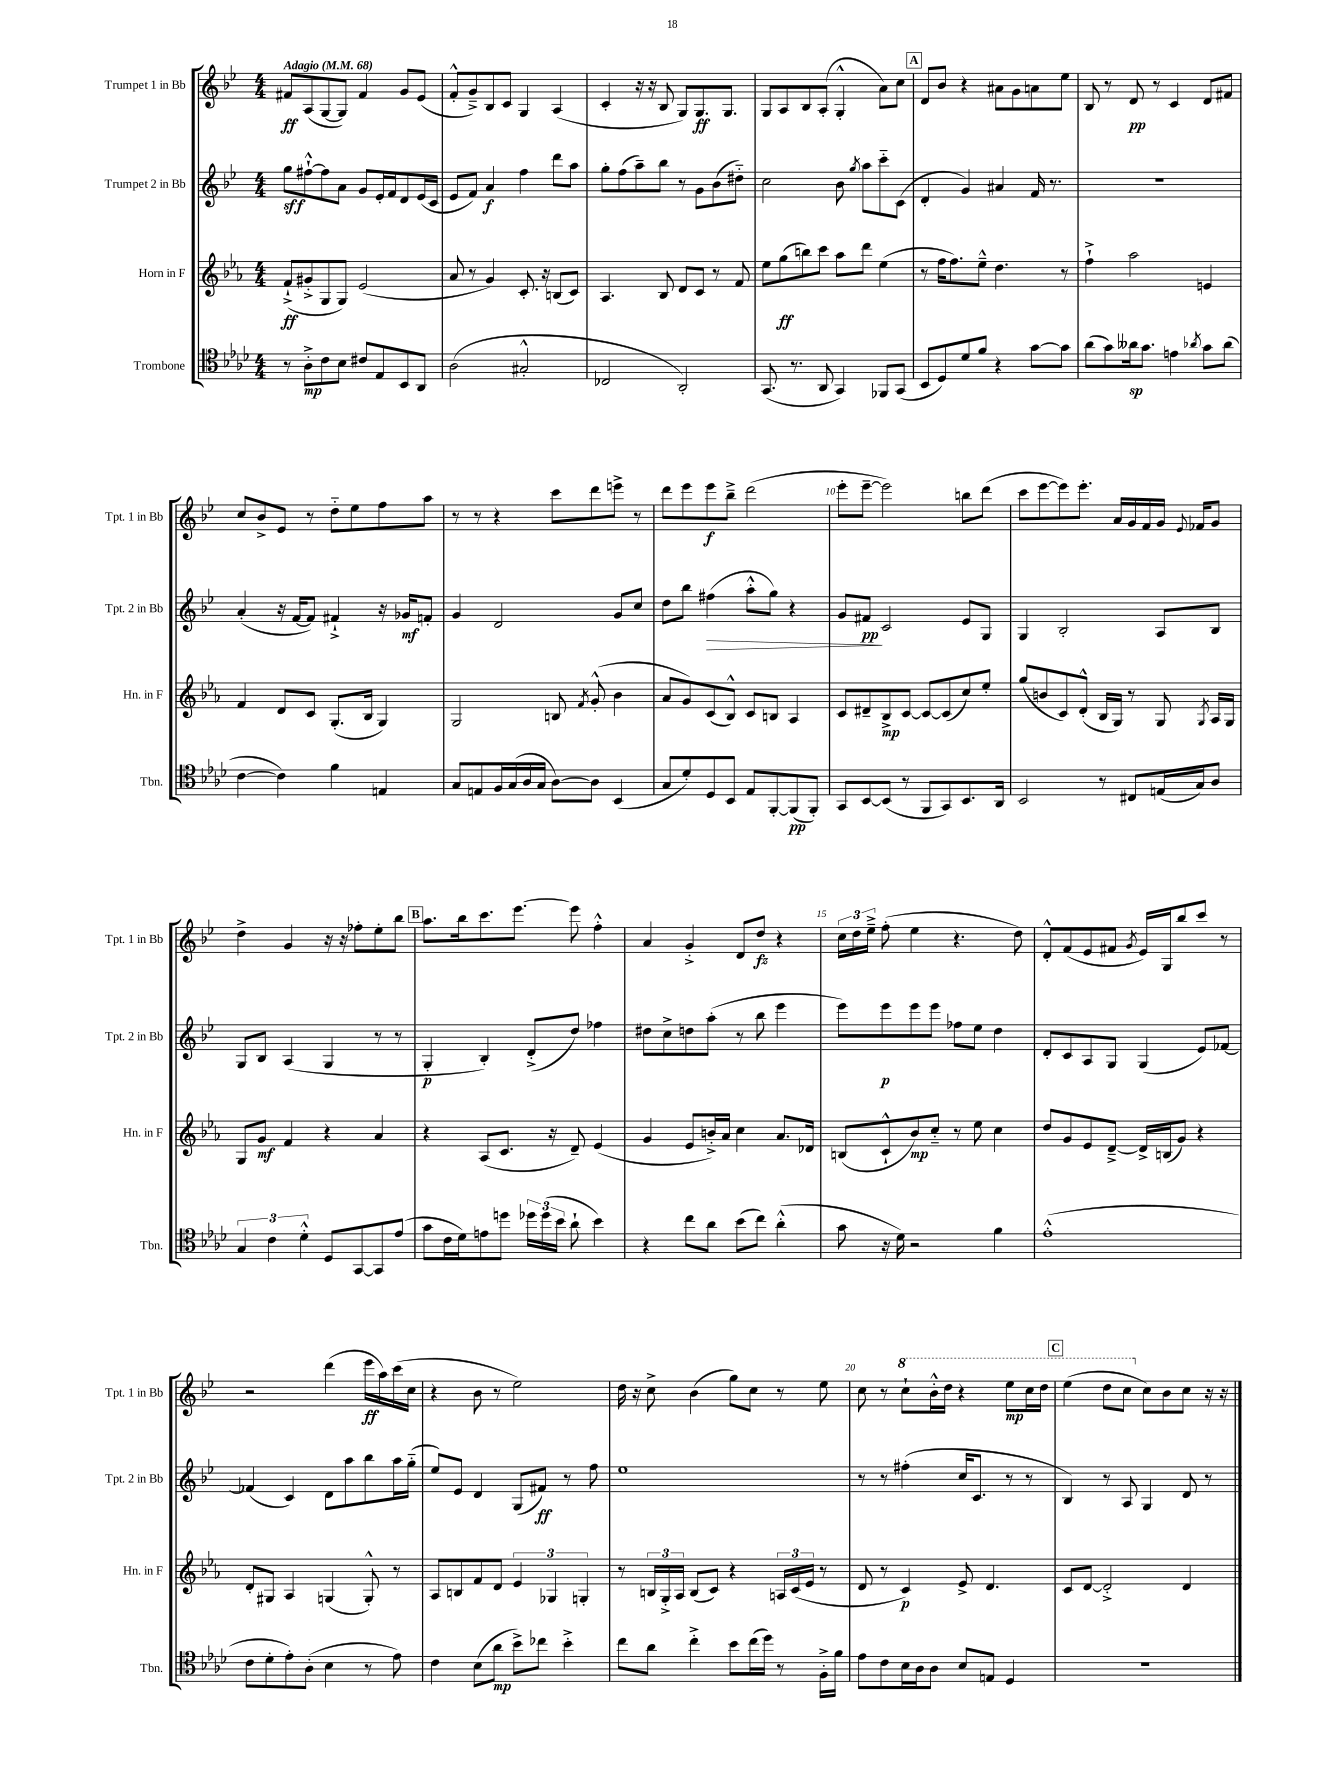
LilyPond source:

<<
\new StaffGroup <<
\new Staff = "s0" \with { instrumentName = "Trumpet 1 in Bb" shortInstrumentName = "Tpt. 1 in Bb" } {
    \clef treble \key bes \major \numericTimeSignature \time 4/4 \tempo "Adagio" 4 = 68
    \autoBeamOff fis'8[\ff a8( g8~ g8]) fis'4 g'8[ ees'8]( |
    f'8[-.-^ g'8--->) bes8 c'8] g4 a4( |
    c'4-. r16 r16 bes8 g8[) g8.\ff g8.] |
    g8[ a8 bes8 a8]-.( g4-.-^ a'8[) c''8] |
    \mark \markup { \box "A" } d'8[ bes'8] r4 ais'8[ g'8 a'8 ees''8] |
    bes8 r8 d'8\pp r8 c'4 d'8[ fis'8] |
    c''8[ bes'8-> ees'8] r8 d''8[-_ ees''8 f''8 a''8] |
    r8 r8 r4 c'''8[ d'''8 e'''8]-> r8 |
    d'''8[ ees'''8 ees'''8\f bes''8]---> d'''2( |
    ees'''8[-. ees'''8]~-- ees'''2) b''8[ d'''8]( |
    c'''8[ ees'''8~ ees'''8) ees'''8.]-. a'16[ g'16 f'16 g'16] \appoggiatura { ees'8 } fes'16[ g'8] |
    d''4-> g'4 r16 r16 fes''8[-. ees''8-. bes''8] |
    \mark \markup { \box "B" } a''8.[ bes''16 c'''8. ees'''8.]~ ees'''8 f''4-.-^ |
    a'4 g'4-.-> d'8[ d''8]\fz r4 |
    \tuplet 3/2 { c''16[ d''16 ees''16]---> } f''8-.( ees''4 r4. d''8) |
    d'8[-.-^ f'8( ees'8 fis'8] \acciaccatura { g'8 } ees'16[) g16 bes''8 c'''8] r8 |
    r2 d'''4( ees'''16[\ff a''16) c'''16( c''16] |
    r4 bes'8 r8 ees''2) |
    d''16 r16 c''8-> bes'4( g''8[) c''8] r8 ees''8 |
    c''8 r8 \ottava #1 c'''8[-! bes''16-.-^ d'''16] r4 ees'''8[\mp c'''16 d'''16] |
    \mark \markup { \box "C" } ees'''4( d'''8[ c'''8] \ottava #0 c''8[) bes'8 c''8] r16 r16 \bar "|." |
}
\new Staff = "s1" \with { instrumentName = "Trumpet 2 in Bb" shortInstrumentName = "Tpt. 2 in Bb" } {
    \clef treble \key bes \major \numericTimeSignature \time 4/4
    \autoBeamOff g''8[\sff fis''8~-!-^ fis''8 a'8] g'8[ ees'16-. f'16 d'8 ees'16( c'16] |
    ees'8[ f'8]) a'4\f f''4 d'''8[ a''8] |
    g''8[-. f''8( a''8--) bes''8] r8 g'8[ bes'8( dis''8]-_) |
    c''2 bes'8 \acciaccatura { g''8 } a''8[ c'''8-_ c'8]( |
    \mark \markup { \box "A" } d'4-. g'4) ais'4 f'16 r8. |
    R1 |
    a'4-.( r16 f'16[~ f'8]) fis'4-!-> r16 ges'16[\mf f'8]-. |
    g'4 d'2 g'8[ c''8] |
    d''8[ bes''8] fis''4\>( a''8[-.-^ g''8]) r4 |
    g'8[ fis'8]\pp\! c'2 ees'8[ g8] |
    g4 bes2-. a8[ bes8] |
    g8[ bes8] a4( g4 r8 r8 |
    \mark \markup { \box "B" } g4-.\p bes4-.) d'8[-.->( d''8]) fes''4 |
    dis''8[ c''8-> d''8 a''8]-.( r8 bes''8 ees'''4 |
    ees'''8[) ees'''8\p ees'''8 ees'''8] fes''8[ ees''8] d''4 |
    d'8[-. c'8 a8 g8] g4( ees'8[) fes'8]~ |
    fes'4( c'4) d'8[ a''8 bes''8 a''16 g''16]-_( |
    ees''8[) ees'8] d'4 g8[( fis'8]\ff) r8 f''8 |
    ees''1 |
    r8 r8 fis''4-.( c''16[ c'8.] r8 r8 |
    \mark \markup { \box "C" } bes4) r8 a8 g4 d'8 r8 \bar "|." |
}
\new Staff = "s2" \with { instrumentName = "Horn in F" shortInstrumentName = "Hn. in F" } {
    \clef treble \key ees \major \numericTimeSignature \time 4/4
    \autoBeamOff f'8[-!->\ff( gis'8-.-> g8 g8]) ees'2( |
    aes'8 r8 g'4) c'8.-. r16 b8[( c'8]) |
    aes4. bes8 d'8[ c'8] r8 f'8 |
    ees''8[ g''8\ff( b''8) c'''8] aes''8[ d'''8] ees''4( |
    \mark \markup { \box "A" } r8 f''16[ f''8.) ees''8]---^ d''4. r8 |
    f''4-!-> aes''2 e'4 |
    f'4 d'8[ c'8] g8.[-.( bes16] g4) |
    g2 b8 \acciaccatura { f'8 } g'8-.-^( bes'4 |
    aes'8[ g'8) c'8( bes8]-^) c'8[ b8] aes4 |
    c'8[ dis'8-- bes8->\mp c'8]~ c'8[~ c'8( c''8) ees''8]-. |
    g''8[( b'8 c'8) d'8]-.-^( bes16[ g16]) r8 g8 \acciaccatura { g8 } aes16[ g16] |
    g8[ g'8]\mf f'4 r4 aes'4 |
    \mark \markup { \box "B" } r4 aes8[( c'8.] r16 d'8--) ees'4( |
    g'4 ees'8[ b'16-.->) aes'16] c''4 aes'8.[ des'16] |
    b8[( c'8-!-^ bes'8\mp) c''8]-_ r8 ees''8 c''4 |
    d''8[ g'8 ees'8 d'8]~---> d'16[-> b16( g'8]) r4 |
    d'8[-. gis8] aes4 g4( g8-.-^) r8 |
    aes8[ b8 f'8 d'8] \tuplet 3/2 { ees'4 ges4 g4-. } |
    r8 \tuplet 3/2 { b16[ g16-.-> aes16] } b8[( c'8]) r4 \tuplet 3/2 { a16[ c'16( ees'16] } r8 |
    d'8 r8 c'4\p) ees'8-> d'4. |
    \mark \markup { \box "C" } c'8[ d'8]~ d'2-.-> d'4 \bar "|." |
}
\new Staff = "s3" \with { instrumentName = "Trombone" shortInstrumentName = "Tbn." } {
    \clef tenor \key aes \major \numericTimeSignature \time 4/4
    \autoBeamOff r8 aes8[-.->\mp c'8 bes8] cis'8[ ees8 bes,8 aes,8] |
    aes2( gis2-.-^ |
    ces2 aes,2-.) |
    g,8.( r8. aes,8 g,4) fes,8[ g,8]( |
    \mark \markup { \box "A" } bes,8[ des8) des'8 f'8] r4 g'8[~ g'8] |
    aes'8[( g'8) aeses'16\sp g'8.] e'4 \acciaccatura { aes'8 } g'8[ aes'8]( |
    c'4~ c'4) f'4 e4 |
    g8[ e8 f16 g16( aes16 g16] aes8[~) aes8] bes,4( |
    g8[ des'8-.) des8 bes,8] ees8[ f,8~-. f,8\pp( f,8]-.) |
    g,8[ bes,8~ bes,8]( r8 f,8[ g,8) bes,8. aes,16] |
    bes,2 r8 cis8[ e16( g16) aes8] |
    \tuplet 3/2 { g4 c'4 des'4-.-^ } des8[ g,8~ g,8 ees'8]( |
    \mark \markup { \box "B" } g'8[ c'16 des'16) e'8 d''8] \tuplet 3/2 { des''16[ des''16( bes'16] } aes'8-! bes'4) |
    r4 c''8[ aes'8] bes'8[( c''8]) aes'4-.-^( |
    g'8 r16 des'16) r2 f'4 |
    ees'1-.-^( |
    c'8[ des'8-. ees'8-.) aes8]-.( bes4 r8 ees'8) |
    c'4 bes8[( aes'8]\mp bes'8[->) ces''8] bes'4-.-> |
    c''8[ aes'8] c''4-.-> bes'8[ c''16( des''16]) r8 f16[-.-> f'16] |
    ees'8[ c'8 bes16 aes16 aes8] bes8[ e8] des4 |
    \mark \markup { \box "C" } r1 \bar "|." |
}
>>
>>
\layout { \context { \Score \override BarNumber.break-visibility = ##(#f #t #t) barNumberVisibility = #(every-nth-bar-number-visible 5) } }
